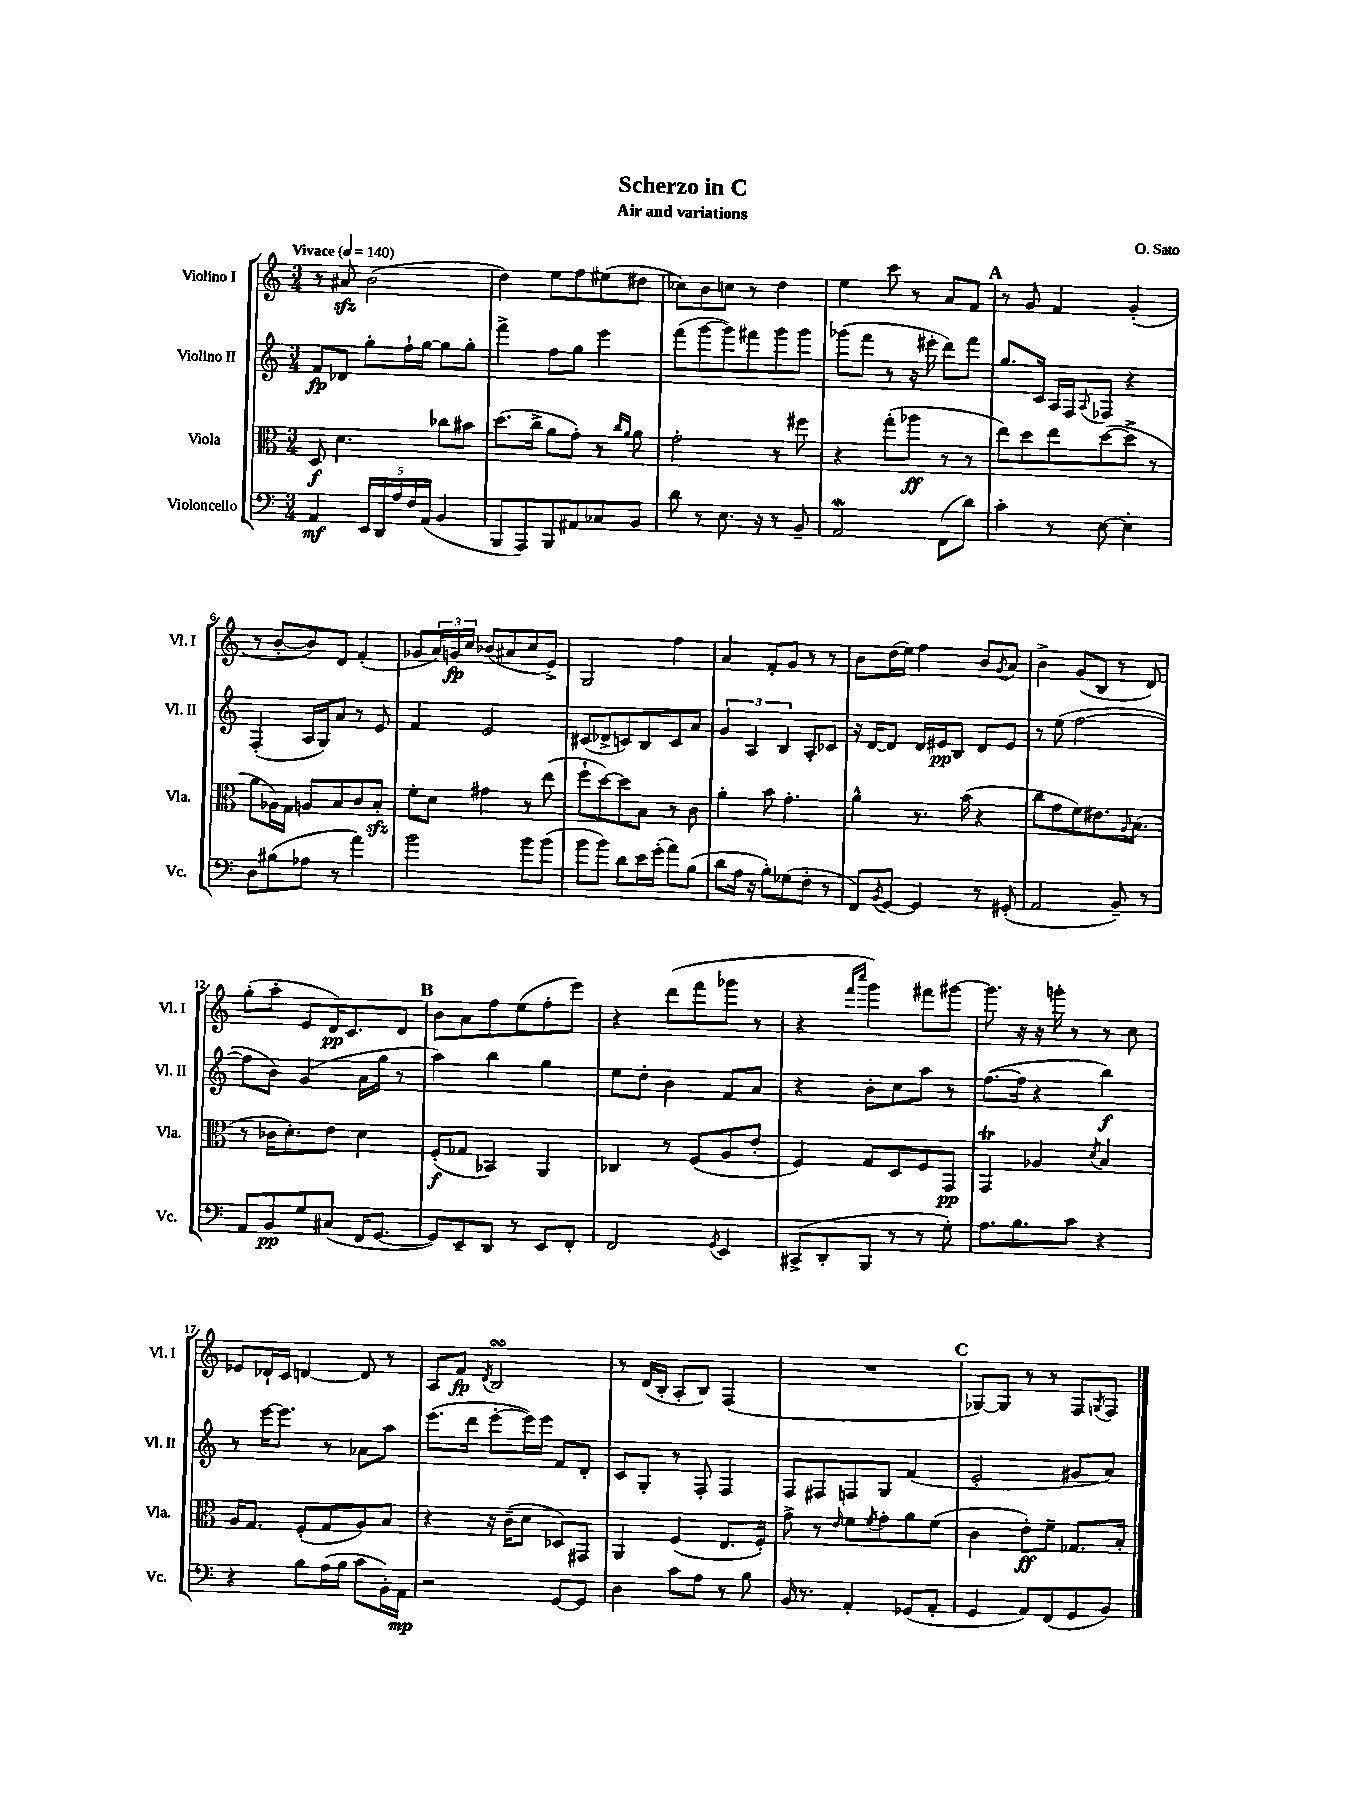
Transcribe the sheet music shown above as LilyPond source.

\header { title = "Scherzo in C" composer = "O. Sato" subtitle = "Air and variations" }
<<
\new StaffGroup <<
\new Staff = "s0" \with { instrumentName = "Violino I" shortInstrumentName = "Vl. I" } {
    \clef treble \key c \major \numericTimeSignature \time 3/4 \tempo "Vivace" 4 = 140
    r8 ais'8\sfz b'2( |
    d''4) e''8 f''8 eis''8( dis''8 |
    ces''8) b'8 c''8 r8 d''4 |
    e''4 c'''8 r8 a'8 f'8 |
    \mark \markup { \bold "A" } r8 g'8 f'4 g'4-.( |
    r8 b'8~-. b'8) d'8 f'4-.( |
    ges'8 \tuplet 3/2 { a'16) g'16\fp c''16 } bes'8( ais'8 c''8 e'8->) |
    g2 f''4 |
    a'4 f'8-. g'8 r8 r8 |
    b'8 d''16( e''16) f''4 b'8 \acciaccatura { g'8 } a'8 |
    b'4-> g'8( b8 r8 d'8) |
    g''8-.( a''8-. e'8 d'16\pp) c'8. d'8 |
    \mark \markup { \bold "B" } b'8 a'8 f''8 e''8( f''8-. e'''8) |
    r4 d'''8( f'''8 ges'''8 r8 |
    r4 \grace { f'''16 c''''16 } g'''4) fis'''8 gis'''8~ |
    gis'''8. r16 r16 g'''16-. r8 r8 c''8 |
    ees'8 des'16-! c'16 d'4~ d'8 r8 |
    a8 f'8\fp \acciaccatura { d'8 } b2\turn |
    r8 d'16( b16-. a8-. b8) f4( |
    R2. |
    \mark \markup { \bold "C" } ges8~) ges8 r8 r8 f8 \acciaccatura { g8 } f8 \bar "|." |
}
\new Staff = "s1" \with { instrumentName = "Violino II" shortInstrumentName = "Vl. II" } {
    \clef treble \key c \major \numericTimeSignature \time 3/4
    f'8\fp des'8 g''8-. f''16-! g''16~ g''8 g''8-. |
    f'''4-> f''8 g''8 e'''4 |
    f'''8( g'''8~ g'''8) fis'''8 g'''8 g'''8 |
    ges'''8( f'''8 r8 r16 eis'''16-. d'''8) f'''8 |
    \mark \markup { \bold "A" } g''8. c'16 a16 f16 \appoggiatura { a8 } fes8 r4 |
    f4-.( a16 g16) a'8 r8 e'8 |
    f'4 e'2 |
    cis'8( des'8-> c'8) b8 c'8 a'8 |
    \tuplet 3/2 { g'4 a4 b4 } a8-. ces'8 |
    r16 d'16~ d'8 d'16 eis'16\pp b8 d'8 eis'8 |
    r8 e''8( f''2~ |
    f''8 b'8) g'4( a'16 g''16 r8 |
    \mark \markup { \bold "B" } a''4) b''4 g''4 |
    e''8 d''8-. b'4 f'8 a'8 |
    r4 b'8-. c''8 a''8 r8 |
    f''8.~( f''16 r4 b''4\f) |
    r8 e'''16~ e'''8. r8 aes'8 a''8 |
    e'''8.( d'''16 e'''8~-. e'''16) e'''16 f'8 d'8-. |
    c'8 g8-. r8 f8-. f4 |
    f8 fis8 f8 g8 f'4( |
    \mark \markup { \bold "C" } e'2-. gis'8 a'8) \bar "|." |
}
\new Staff = "s2" \with { instrumentName = "Viola" shortInstrumentName = "Vla." } {
    \clef alto \key c \major \numericTimeSignature \time 3/4
    d8\f d'4. ces''8 bis'8 |
    d''8.( c''16-> a'8 g'8-.) r8 \grace { c''16 a'16 } a'8 |
    g'2-. r8 fis''8 |
    r4 g''8-.( aes''8\ff r8 r8 |
    \mark \markup { \bold "A" } e''8) d''8 e''8 d''8~( d''8-> r8 |
    a'8 aes16) g16 a8 b8 c'8 b8-.\sfz |
    f'8-. d'8 gis'4 r8 e''8( |
    f''8-! d''8~) d''8 b8 r8 c'8 |
    a'4-. b'8 g'4.-. |
    a'4-^ r8. b'16( r4 |
    c''8 g'8 f'8) eis'8. \appoggiatura { a8 } b8.( |
    r8 ces'16 d'8.-.) e'8 d'4 |
    \mark \markup { \bold "B" } f8-.\f( ges8 bes,4) a,4 |
    ces4 r8 f8( a8 e'8-. |
    f4) g8 d8 f8 g,8\pp |
    g,4\trill aes4 \acciaccatura { d'8 } b4 |
    a16 g8. f8-.( g8 a8) b8 |
    r4 r16 c'16--( d'8 des8) gis,8 |
    a,4 f4( e8. f16-.) |
    g'8-> r8 \grace { e'16 } f'8 \acciaccatura { f'8 } g'8-. a'8 f'8( |
    \mark \markup { \bold "C" } c'4 e'8-.\ff) f'8-- ges8. b16-. \bar "|." |
}
\new Staff = "s3" \with { instrumentName = "Violoncello" shortInstrumentName = "Vc." } {
    \clef bass \key c \major \numericTimeSignature \time 3/4
    a,4\mf \tuplet 5/4 { e,16 d,16 a16 f16 a,16( } b,4 |
    b,,8 a,,8) b,,8 ais,8 ces8 b,8 |
    d'8 r8 e8. r16 r8 b,8-- |
    a,2\mordent f,8( d'8) |
    \mark \markup { \bold "A" } c'4-. r8 e8~ e4-. |
    d8 bis8( aes8 r8 a'4) |
    b'2 b'8 b'8( |
    b'8 b'8) d'8 e'16 g'16-.( a'8) b8( |
    d'8 a16 r16 b8-.) ges8( f8-. r8 |
    f,8) \acciaccatura { b,8 } g,8~ g,4 r8 gis,8-.( |
    a,2 b,8--) r8 |
    a,8 b,8\pp g8 cis8( f,16 g,8.~ |
    \mark \markup { \bold "B" } g,8) e,8-- d,8 r8 e,8 f,8-. |
    f,2 \acciaccatura { g,8 } e,4 |
    cis,8->( d,8-. b,,8 r8 r8 g8-.) |
    a8. b8. c'8 r4 |
    r4 b8 a16( b16 c'8 b,16-.) a,16\mp |
    r2 g,8~ g,8 |
    d4 c'8 a8 r8 b8 |
    b,16 r8. a,4-. ges,8( a,8-. |
    \mark \markup { \bold "C" } g,4 a,8) f,8( g,8 b,8) \bar "|." |
}
>>
>>
